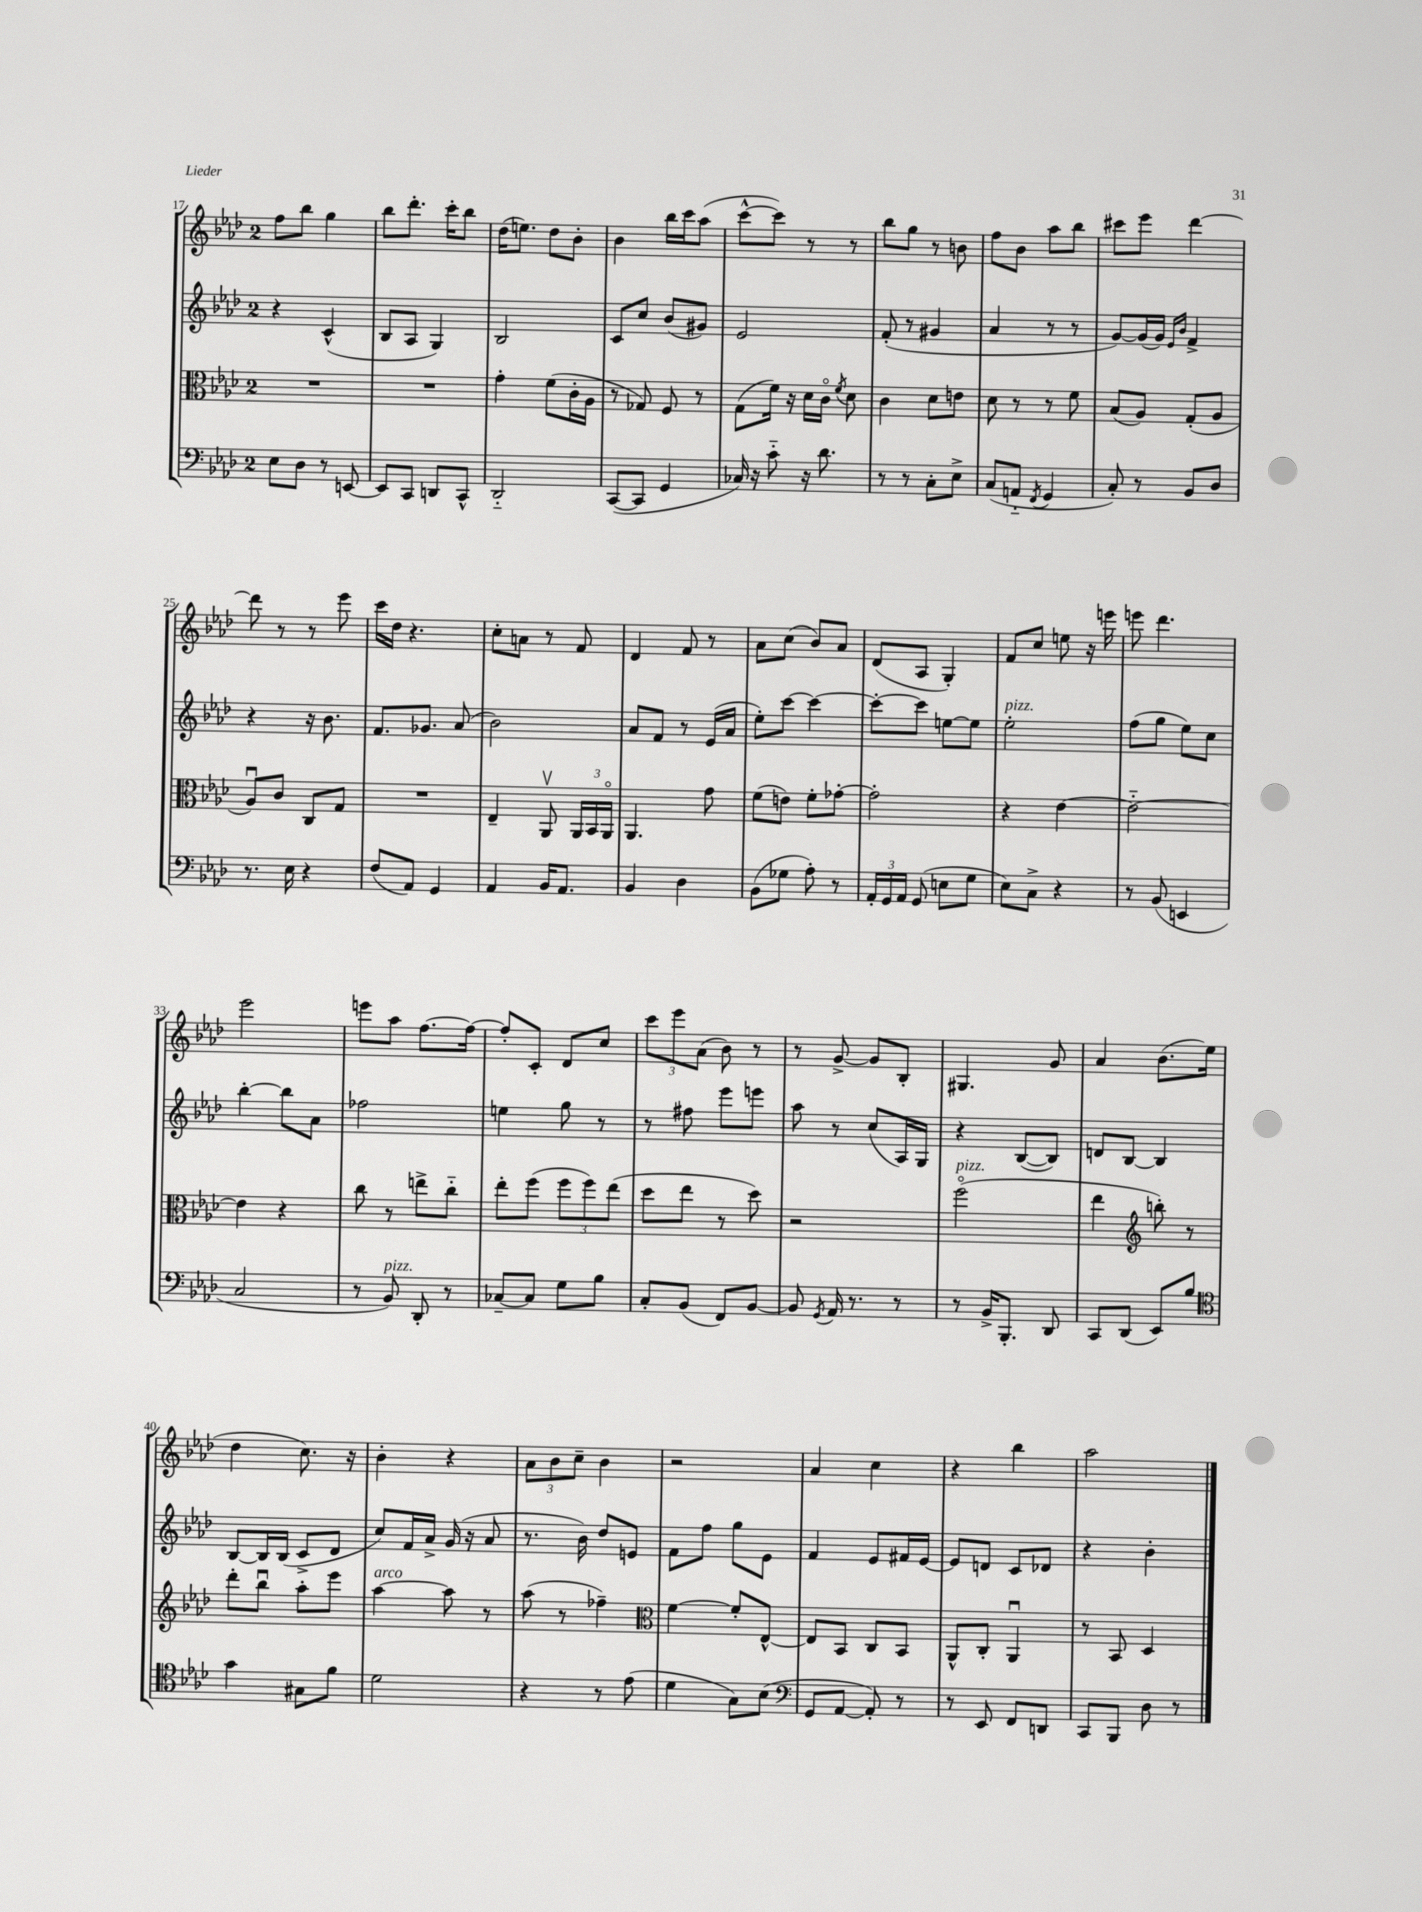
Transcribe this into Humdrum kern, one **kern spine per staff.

**kern	**kern	**kern	**kern
*part4	*part3	*part2	*part1
*staff4	*staff3	*staff2	*staff1
*clefF4	*clefC3	*clefG2	*clefG2
*k[b-e-a-d-]	*k[b-e-a-d-]	*k[b-e-a-d-]	*k[b-e-a-d-]
*M2/4	*M2/4	*M2/4	*M2/4
=17	=17	=17	=17
8E-\L	2r	4r	8ff\L
8D-\J	.	.	8bb-\J
8r	.	(4c^^/	4gg\
[8EEn/	.	.	.
=18	=18	=18	=18
8EE/L]	2r	8B-/L	8bb-\L
8CC/J	.	8A-/J	8.ddd-'\J
8DDn/L	.	4G/)	.
.	.	.	16ccc'\KL
8CC^^/J	.	.	8bb-\J
=19	=19	=19	=19
2DD-/	4g'\	2B-/	(16dd-\KL
.	.	.	8.een\J)
.	(8f\L	.	8dd-\L
.	16c'\L	.	8b-'\J
.	16A-\JJ	.	.
=20	=20	=20	=20
([8CC/L	8r	8c/L	4b-\
8CC/J]	8G-X/)	8cc/J	.
4GG/	8F/	(8b-/L	16bb-\LL
.	.	.	16ccc\J
.	8r	8g#X/J)	(8aa-\J
=21	=21	=21	=21
16C-X/)	(8G\L	2e-/	[8ccc^^\L
16r	.	.	.
8c\	16f\Jk)	.	8ccc\J])
.	16r	.	.
16r	16d-\LL	.	8r
8.d-\	16c\JJ	.	.
.	8qf/	.	.
.	8d-\	.	8r
=22	=22	=22	=22
8r	4c\	(8f'/	8bb-\L
8r	.	8r	8gg\J
8C'\L	8d-\L	4g#X/	8r
8E-^\J	8en\J	.	8bn\
=23	=23	=23	=23
(8C/L	8d-\	4a-/	8ff\L
8AAn/J	8r	.	8b-\J
8qFF/	.	.	.
4GG/	8r	8r	8aa-\L
.	8f\	8r	8bb-\J
=24	=24	=24	=24
8C'/)	(8B-/L	[8g/L)	8ccc#X\L
8r	8A-/J)	(16g/L]	8eee-\J
.	.	16g/JJ)	.
.	.	16qqe-/LL	.
.	.	16qqb-/JJ	.
8BB-/L	(8G'/L	4f^/	[4ddd-\
8D-/J	8A-/J	.	.
!!LO:LB:g=z
=25	=25	=25	=25
8.r	8A-u/L)	4r	8ddd-\]
.	8c/J	.	8r
16E-\	.	.	.
4r	8C/L	16r	8r
.	.	8.b-\	.
.	8G/J	.	8eee-\
=26	=26	=26	=26
(8F/L	2r	8.f/L	16ccc\LL
.	.	.	16dd-\JJ
8AA-/J)	.	.	4.r
.	.	8.g-X/J	.
4GG/	.	.	.
.	.	(8a-/	.
=27	=27	=27	=27
4AA-/	4E-~/	2b-\)	8cc'\L
.	.	.	8an\J
16BB-/KL	8AA-v/	.	8r
8.AA-/J	.	.	.
.	24AA-/LL	.	8f/
.	24BB-/	.	.
.	24AA-/JJ	.	.
=28	=28	=28	=28
4BB-/	4.AA-/	8a-/L	4d-/
.	.	8f/J	.
4D-\	.	8r	8f/
.	8g\	(16e-/LL	8r
.	.	16a-/JJ	.
=29	=29	=29	=29
(8BB-\L	(8f\L	8ee-'\L)	8a-\L
8G-X\J	8en\J)	[8ccc\J	(8cc\J
8A-'\)	8f'\L	4ccc\_	8b-/L)
8r	[8g-X'\J	.	8a-/J
=30	=30	=30	=30
24AA-'/LL	2g-'\]	8ccc'\L_	(8d-/L
24GG/	.	.	.
24AA-/JJ	.	.	.
(8GG/	.	8ccc\J]	8A-/J
8En\L	.	[8een\L	4G'/)
8G\J	.	8ee\J]	.
=31	=31	=31	=31
!	!	!LO:TX:a:i:t=pizz.	!
8E-\L)	4r	2ee-'\	8f/L
8C^\J	.	.	8cc/J
4r	[4e-\	.	8een\
.	.	.	16r
.	.	.	16eeen\
=32	=32	=32	=32
8r	2e-\_	(8ff\L	8eeen\
(8BB-/	.	8gg\J	4.ddd-\
4EEn/	.	8ee-\L)	.
.	.	8cc\J	.
!!LO:LB:g=z
=33	=33	=33	=33
2C/	4e-\]	[4bb-'\	2eee-\
.	4r	8bb-\L]	.
.	.	8a-\J	.
=34	=34	=34	=34
8r	8cc\	2ff-X\	8eeen\L
!LO:TX:a:i:t=pizz.	!	!	!
8BB-/)	8r	.	8aa-\J
8DD-'/	8een^\L	.	[8.ff\L
8r	8cc\J	.	.
.	.	.	16ff\Jk_
=35	=35	=35	=35
[8C-X~/L	8ee-'\L	4een\	8ff'/L]
8C-/J]	(8ff\J	.	8c'/J
8G\L	12ff\L	8gg\	8d-/L
.	12ff\)	.	.
8B-\J	.	8r	8cc/J
.	(12ee-\J	.	.
=36	=36	=36	=36
8C'/L	8dd-\L	8r	12ccc\L
.	.	.	12eee-\
(8BB-/J	8ee-\J	8ff#X\	.
.	.	.	(12a-\J
8FF/L)	8r	8eee-\L	8b-\)
[8BB-/J	8dd-\)	8eeen\J	8r
=37	=37	=37	=37
8BB-/]	2r	8aa-\	8r
8qGG/	.	.	.
16AA-/	.	8r	[8g^/
8.r	.	.	.
.	.	(8cc/L	8g/L]
8r	.	16A-/L)	8B-'/J
.	.	16G/JJ	.
=38	=38	=38	=38
!	!LO:TX:a:i:t=pizz.	!	!
8r	(2ff\	4r	4.G#X/
16BB-^/KL	.	.	.
8.BBB-'/J	.	.	.
.	.	([8B-/L	.
8DD-/	.	8B-/J])	8g/
=39	=39	=39	=39
8CC/L	4ee-\	8dn/L	4a-/
(8DD-/J	.	[8B-/J	.
*	*clefG2	*	*
8EE-/L)	8bbn'\)	4B-/]	(8.b-\L
8B-/J	8r	.	.
.	.	.	16ee-\Jk
!!LO:LB:g=z
=40	=40	=40	=40
*clefC4	*	*	*
4g\	8ddd-'\L	[8B-/L	4dd-\
.	8bb-u\J	16B-/L]	.
.	.	(16B-/JJ	.
8G#X\L	8aa-'\L	8c^/L	8.cc\)
8f\J	8eee-\J	8d-/J	.
.	.	.	16r
=41	=41	=41	=41
!	!LO:TX:a:i:t=arco	!	!
2d-\	[4aa-\	8cc/L)	4b-'\
.	.	16f/L	.
.	.	16a-^/JJ	.
.	8aa-\]	(16g/	4r
.	.	16r	.
.	8r	8a-/	.
=42	=42	=42	=42
4r	(8aa-\	8.r	12a-\L
.	.	.	12b-\
.	8r	.	.
.	.	.	12cc~\J
.	.	16b-\)	.
8r	4ff-X~\)	8dd-/L	4b-\
(8e-\	.	8en/J	.
=43	=43	=43	=43
*	*clefC3	*	*
4d-\	[4f\	8f\L	2r
.	.	8ff\J	.
8G\L)	8f'/L]	8gg\L	.
(8B-\J	[8E-^^/J	8e-\J	.
=44	=44	=44	=44
*clefF4	*	*	*
8GG/L	8E-/L]	4f/	4a-/
[8AA-/J	8BB-/J	.	.
8AA-'/])	8C/L	8e-/L	4cc\
8r	8BB-/J	16f#X/L	.
.	.	[16e-/JJ	.
=45	=45	=45	=45
8r	8AA-^^/L	8e-/L]	4r
8EE-/	8C'/J	8dn/J	.
8FF/L	4AA-u/	8c/L	4bb-\
8DDn/J	.	8d-X/J	.
=46	=46	=46	=46
8CC/L	8r	4r	2aa-\
8BBB-/J	8BB-/	.	.
8D-\	4D-/	4b-'\	.
8r	.	.	.
==	==	==	==
*-	*-	*-	*-
